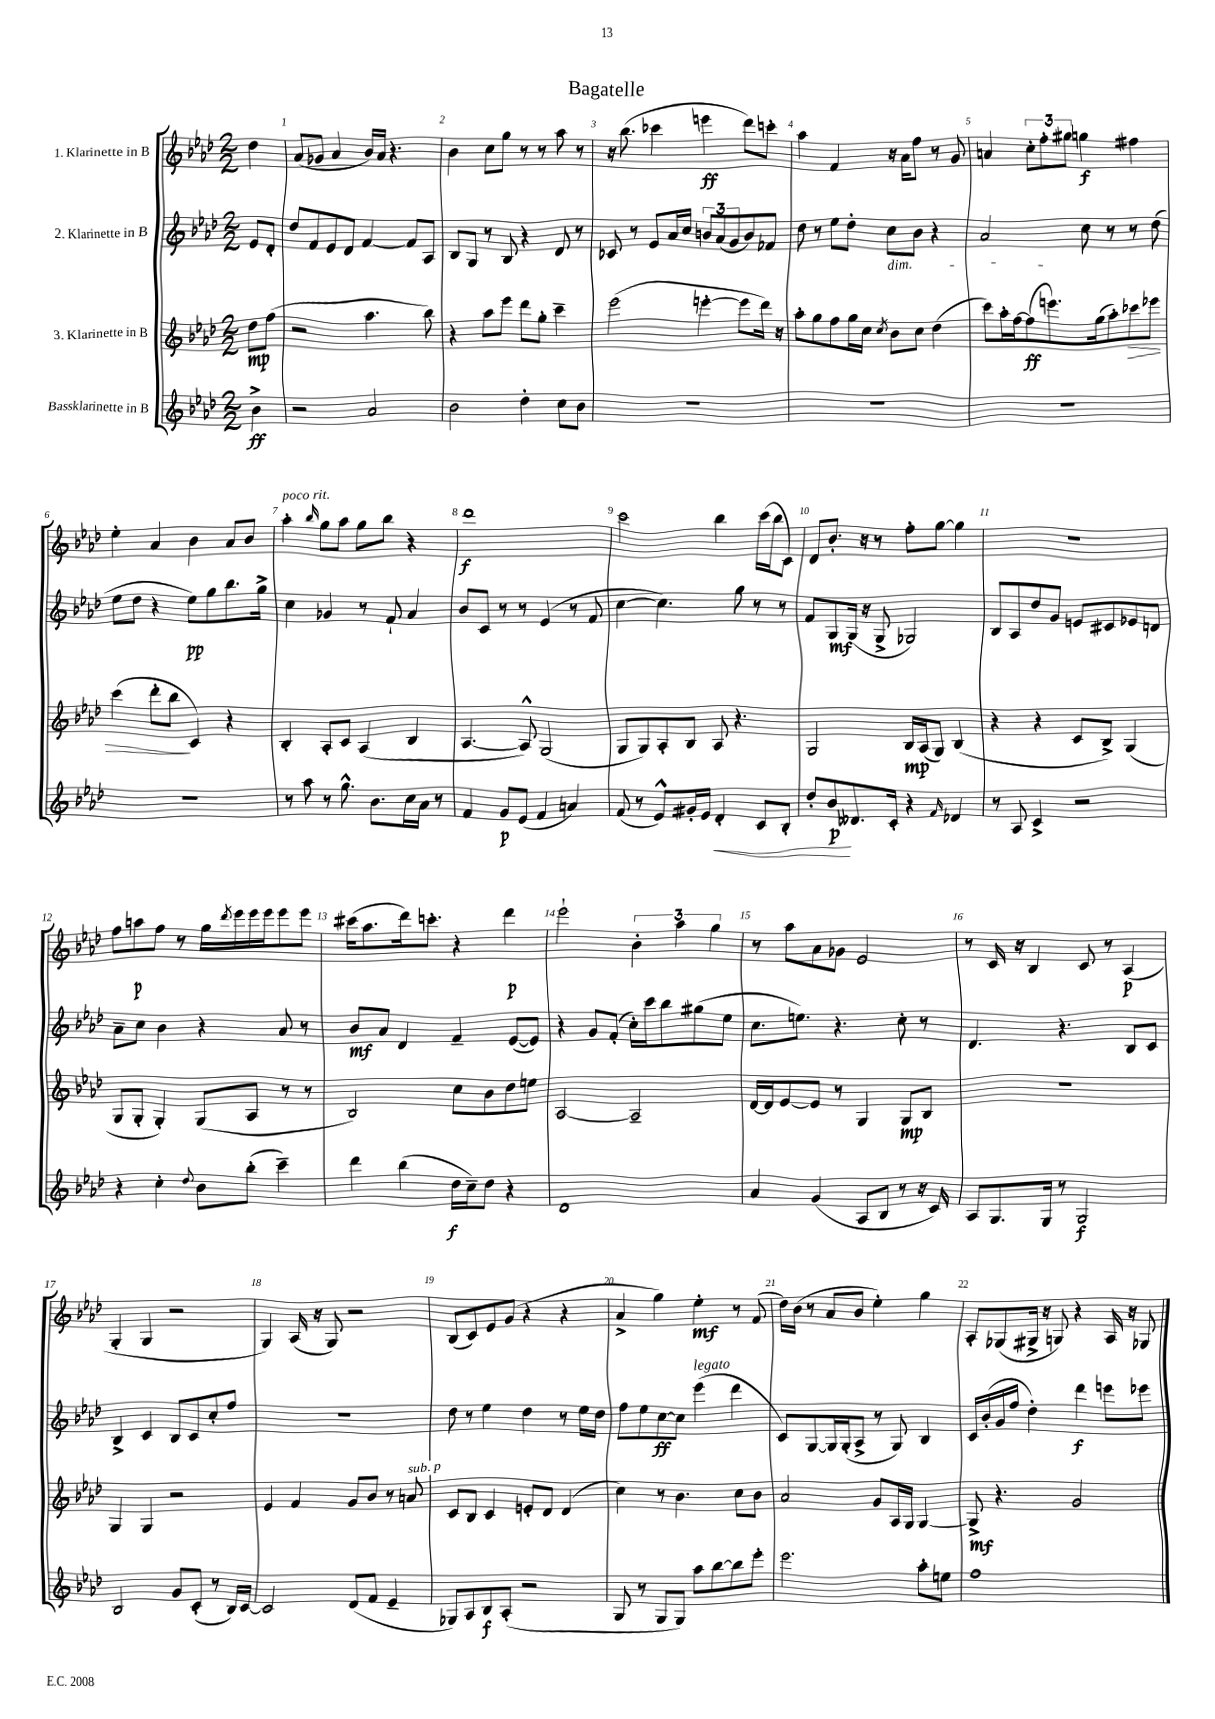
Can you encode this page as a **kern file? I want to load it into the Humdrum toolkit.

**kern	**kern	**kern	**kern
*staff4	*staff3	*staff2	*staff1
*clefG2	*clefG2	*clefG2	*clefG2
*k[b-e-a-d-]	*k[b-e-a-d-]	*k[b-e-a-d-]	*k[b-e-a-d-]
*M2/2	*M2/2	*M2/2	*M2/2
4b-^\	8dd-\L	8e-/L	4dd-\
.	(8ff\J	8d-'/J	.
=	=	=	=
2r	2r	8dd-/L	(8a-/L
.	.	8f/	8g-/J
.	.	8e-/	4a-/
.	.	8d-/J	.
2a-/	4.aa-\	[4f/	16b-/LL)
.	.	.	16a-/JJ
.	.	.	4.r
.	.	8f/]L	.
.	8bb-\)	8A-/J	.
=	=	=	=
2b-\	4r	8B-/L	4b-\
.	.	8G/J	.
.	8aa-\L	8r	8cc\L
.	8eee-\J	8B-/	8gg\J
4dd-'\	8ddd-\L	4r	8r
.	8gg'\J	.	8r
8cc\L	4ccc~\	8d-/	8aa-\
8b-\J	.	8r	8r
=	=	=	=
1r	(2eee-\	8c-/	16r
.	.	.	(8.bb-\
.	.	8r	.
.	.	8e-/L	4ccc-\
.	.	16a-/L	.
.	.	16cc/JJ	.
.	[4eee'\	12b/L	4eee\
.	.	(12a-/	.
.	.	12g/	.
.	8eee\]L	8b/)	8ddd-\L)
.	16ddd-\Jk)	8f-/J	8ccc'\J
.	16r	.	.
=	=	=	=
1r	8aa-'\L	8dd-\	4aa-\
.	8gg\	8r	.
.	8ff\	8ee-\L	4f/
.	16gg\L	8dd-'\J	.
.	16cc\JJ	.	.
.	8qcc/	.	.
.	8b-\L	8cc\L	16r
.	.	.	16a-\LK
.	8cc\J	8b-\J	8ff\J
.	(4dd-\	4r	8r
.	.	.	8g/
=	=	=	=
1r	8ccc\L)	2a-/	4a/
.	16aa-'\L	.	.
.	[16ff\J	.	.
.	(8ff\]	.	12cc'\L
.	.	.	12ff'\
.	8.eee\)	.	.
.	.	.	12gg#\J
.	.	8cc\	4gg\
.	(16gg\k	.	.
.	8aa-'\)	8r	.
.	8ccc-\	8r	4ff#\
.	8eee-\J	(8dd-\	.
=	=	=	=
1r	(4ccc\	8ee-\L	4ee-'\
.	.	8dd-\J	.
.	8ddd-'\L	4r	4a-/
.	8bb-\J	.	.
.	4c/)	8ee-\L)	4b-\
.	.	8gg\	.
.	4r	8.bb-\	8a-/L
.	.	.	8b-/J
.	.	16gg^\Jk	.
=	=	=	=
8r	4B-'/	4cc\	4aa-'\
8aa-\	.	.	.
.	.	.	16qqbb-/
8r	8A-'/L	4g-/	8gg\L
8.gg^^\	8c/J	.	8aa-\J
.	(4A-/	8r	8gg\L
8.b-\L	.	.	.
.	.	8f`/	8bb-\J
16cc\L	4B-/	4a-/	4r
16a-\JJ	.	.	.
8r	.	.	.
=	=	=	=
4f/	[4.A-/	8b-/L	1ddd-
.	.	8c/J	.
8g/L	.	8r	.
(8e-/J	8A-^^/])	8r	.
4f/	(2G/	(4e-/	.
4a/)	.	8r	.
.	.	8f/	.
=	=	=	=
(8f/	8G/L	[4cc\	2ccc\
8r	8G/)	.	.
8e-^^/L)	8A-'/	4.cc\])	.
16g#'/L	8B-/J	.	.
16e-/JJ	.	.	.
4d-'/	8A-/	.	4bb-\
.	4.r	8gg\	.
8c/L	.	8r	(16ccc\LL
.	.	.	16bb-\J
8B-'/J	.	8r	8c\J)
=	=	=	=
8dd-'/L	2G/	8f/L	8d-/L
8b-/	.	8G/	8.b-'/J
8.d--/	.	(16G/Jk	.
.	.	16r	16r
.	.	8G^/	8r
16c'/Jk	.	.	.
4r	16B-/LL	2G-/)	8ff'\L
.	(16A-/J	.	.
.	8G/J)	.	[8gg\J
16qqf/	.	.	.
4d-/	(4B-/	.	4gg\]
=	=	=	=
8r	4r	8B-/L	1r
8A-/	.	8A-/	.
4c^/	4r	8dd-/	.
.	.	8g/J	.
2r	8c/L	8e/L	.
.	8B-^/J)	8c#/	.
.	(4G/	8e-/	.
.	.	8d/J	.
=	=	=	=
4r	8G/L	8a-~\L	8ff\L
.	8G'/J	8cc\J	8aa\
4cc'\	4G'/)	4b-\	8ff\J
.	.	.	8r
8qqdd-/	.	.	.
8b-\L	(8G/L	4r	16gg\LL
.	.	.	8qddd-/
.	.	.	16eee-\
(8bb-'\J	8A-/J	.	16eee-\
.	.	.	16eee-\J
4ccc~\)	8r	8a-/	8eee-\
.	8r	8r	8eee-\J
=	=	=	=
4ddd-\	2B-/)	8b-/L	(16ccc#\LK
.	.	.	8.aa-\
.	.	8a-/J	.
(4bb-\	.	4d-/	16ddd-\k)
.	.	.	8.ccc'\J
16dd-\LL	8cc\L	4f~/	4r
16cc~\J)	.	.	.
8dd-\J	8b-\	.	.
4r	8dd-\	([8e-/L	4ddd-\
.	8ee\J	8e-/]J)	.
=	=	=	=
1d-	[2A-/	4r	2eee-`\
.	.	8g/L	.
.	.	(8f'/J	.
.	2A-~/]	16cc'\LL)	6b-'\
.	.	16ccc\J	.
.	.	8bb-\	.
.	.	.	6aa-\
.	.	(8gg#\	.
.	.	.	6gg\
.	.	8ee-\J	.
=	=	=	=
4a-/	[16d-/LL	8.cc\L	8r
.	16d-/]J	.	.
.	[8e-/	.	8aa-\L
.	.	8.ee\J)	.
(4g/	8e-/]J	.	8a-\
.	8r	4.r	8g-\J
8A-/L	4G/	.	2e-/
8B-/J	.	.	.
8r	8G/L	8cc'\	.
16r	8B-/J	8r	.
16c/)	.	.	.
=	=	=	=
8A-/L	1r	4.d-/	8r
8.G/	.	.	16c/
.	.	.	16r
.	.	.	4B-/
16G/Jk	.	.	.
8r	.	4.r	.
2G/	.	.	8c/
.	.	.	8r
.	.	8B-/L	(4A-/
.	.	8c/J	.
=	=	=	=
2B-/	4G/	4B-^/	4G'/
.	4G/	4c/	4G/
8g/L	2r	8B-/L	2r
(8c'/J	.	8c/	.
8r	.	8cc'/	.
16B-/LL)	.	8ff/J	.
[16c/JJ	.	.	.
=	=	=	=
2c/]	4e-/	1r	4G/)
.	4f/	.	(16A-/
.	.	.	16r
.	.	.	8G/)
(8d-/L	8g/L	.	2r
8f/J	8b-/J	.	.
4e-~/	8r	.	.
.	8a/	.	.
=	=	=	=
8G-/L)	8c/L	8dd-\	(8B-/L
8A-/	8B-/J	8r	8c/)
8B-/	4c/	4ee-\	8e-/
(8A-'/J	.	.	(8g/J
2r	8e'/L	4dd-\	4r
.	8d-/J	.	.
.	(4d-/	8r	4r
.	.	16ee-\LL	.
.	.	16dd-\JJ	.
=	=	=	=
8G/	4cc\)	8ff\L	4a-^/
8r	.	8ee-\	.
8G/L	8r	[8cc\	4gg\)
8G/J)	4.b-\	8cc\]J	.
8aa-\L	.	(4eee-\	4ee-'\
[8bb-\	.	.	.
8bb-\]	8cc\L	4ddd-\	8r
8eee-'\J	8b-\J	.	(8f/
=	=	=	=
2.eee-\	2a-/	8c/L)	16dd-\LL)
.	.	.	(16b-\JJ
.	.	[8G/	8r
.	.	16G/]L	8a-/L
.	.	(16G'/J	.
.	.	8A-^/J	8b-/J
.	8g/L	8r	4ee-'\)
.	16A-/L	8G/)	.
.	16G/JJ	.	.
8aa-'\L	[4G/	4B-/	4gg\
8ee\J	.	.	.
=	=	=	=
1ff	8G^/]	16c/LL	8A-'/L
.	.	(16b-'/	.
.	4.r	16g/	(8G-/
.	.	16ff/JJ	.
.	.	4dd-'\)	16G#^/Jk
.	.	.	16r
.	.	.	8G/)
.	2g/	4ddd-\	4r
.	.	8eee\L	16A-/
.	.	.	16r
.	.	8eee-\J	8G-/
==	==	==	==
*-	*-	*-	*-
